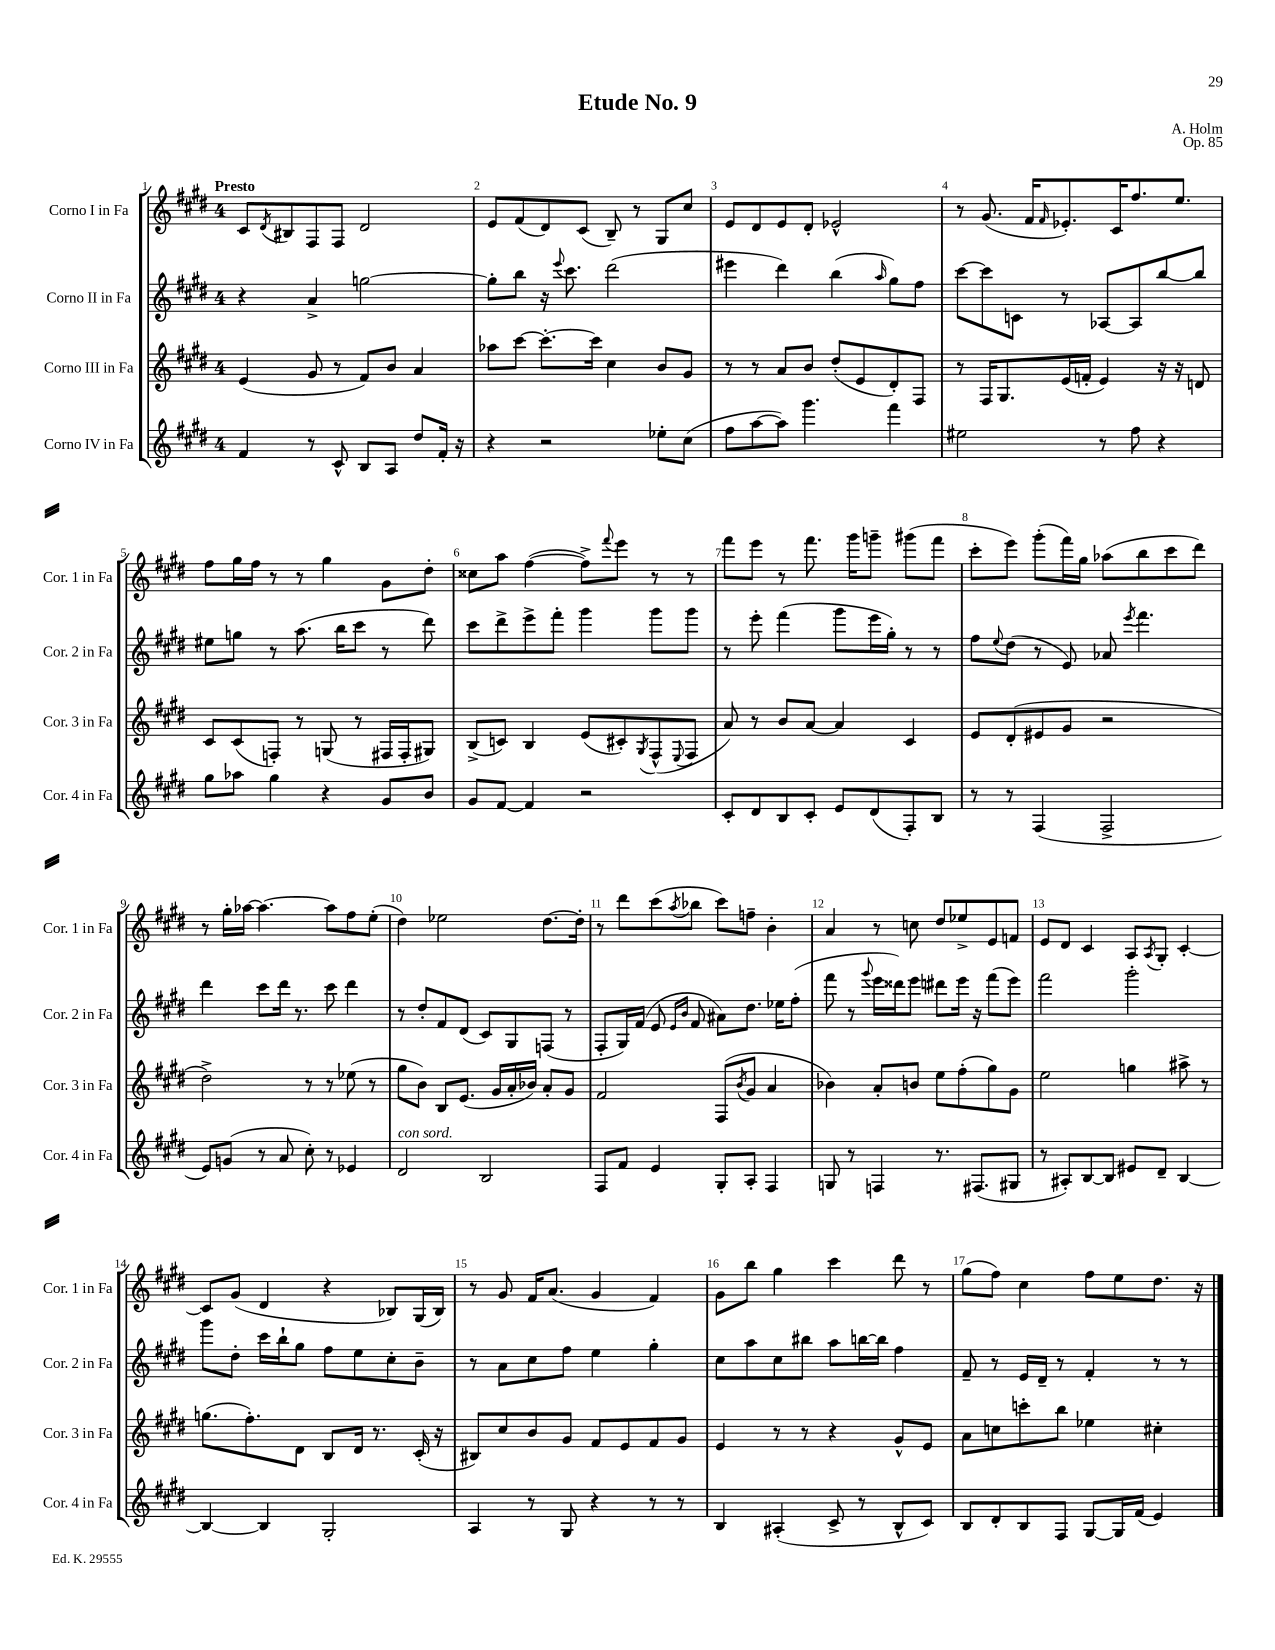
\header { title = "Etude No. 9" composer = "A. Holm" opus = "Op. 85" }
<<
\new StaffGroup <<
\new Staff = "s0" \with { instrumentName = "Corno I in Fa" shortInstrumentName = "Cor. 1 in Fa" } {
    \clef treble \key e \major \once \override Staff.TimeSignature.style = #'single-digit \time 4/4 \tempo "Presto"
    cis'8 \acciaccatura { dis'8 } bis8 fis8 fis8 dis'2 |
    e'8 fis'8( dis'8) cis'8( b8--) r8 gis8 cis''8 |
    e'8 dis'8 e'8 dis'8-. ees'2-^ |
    r8 gis'8.( fis'16 \grace { fis'16 } ees'8.-.) cis'16 fis''8. e''8. |
    fis''8 gis''16 fis''16 r8 r8 gis''4 gis'8 dis''8-. |
    cisis''8 a''8 fis''4~( fis''8->) \appoggiatura { fis'''8 } e'''8 r8 r8 |
    fis'''8 e'''8 r8 fis'''8. gis'''16 g'''8-- gis'''8( fis'''8 |
    cis'''8-. e'''8) gis'''8-.( fis'''16) gis''16 aes''8( b''8 cis'''8 dis'''8) |
    r8 gis''16-. aes''16~ aes''4.~ aes''8 fis''8 e''8-.( |
    dis''4) ees''2 dis''8.~ dis''16-. |
    r8 dis'''8 cis'''8( \acciaccatura { a''8 } bes''8 cis'''8) f''8-- b'4-. |
    a'4 r8 c''8 dis''8 ees''8-> e'8 f'8 |
    e'8 dis'8 cis'4 a8 \acciaccatura { a8 } gis8-. cis'4~-. |
    cis'8 gis'8( dis'4 r4 bes8) gis16( bes16) |
    r8 gis'8 fis'16 a'8.( gis'4 fis'4) |
    gis'8 b''8 gis''4 cis'''4 dis'''8 r8 |
    gis''8( fis''8) cis''4 fis''8 e''8 dis''8. r16 \bar "|." |
}
\new Staff = "s1" \with { instrumentName = "Corno II in Fa" shortInstrumentName = "Cor. 2 in Fa" } {
    \clef treble \key e \major \once \override Staff.TimeSignature.style = #'single-digit \time 4/4
    r4 a'4-> g''2~ |
    g''8-. b''8 r16 \appoggiatura { e'''8 } cis'''8. dis'''2( |
    eis'''4 dis'''4) b''4( \grace { a''16 } gis''8) fis''8 |
    cis'''8~ cis'''8 c'8 r8 aes8~ aes8 b''8~ b''8 |
    eis''8 g''8 r8 a''8.( b''16 cis'''8 r8 dis'''8) |
    cis'''8 dis'''8-> e'''8-> fis'''8-. gis'''4 gis'''8 gis'''8 |
    r8 e'''8-. fis'''4( gis'''8 e'''16 gis''16-.) r8 r8 |
    fis''8 \appoggiatura { e''8 } dis''8( r8 e'8) aes'8 \acciaccatura { e'''8 } fis'''4. |
    dis'''4 cis'''8 dis'''16 r8. cis'''8 dis'''4 |
    r8 dis''8-. fis'8 dis'8( cis'8) gis8 f8( r8 |
    fis8-. gis16) fis'16( e'8 \grace { e'16 b'16 } fis'8 ais'8) dis''8. ees''16 fis''8-.( |
    fis'''8 r8 \appoggiatura { gis'''8 } e'''16 disis'''16) e'''8 dis'''8 e'''16 r16 fis'''8( e'''8) |
    fis'''2 gis'''2-. |
    gis'''8 dis''8-. cis'''16 b''16-! gis''8 fis''8 e''8 cis''8-. b'8-- |
    r8 a'8 cis''8 fis''8 e''4 gis''4-. |
    cis''8 a''8 cis''8 bis''8 a''8 b''16~ b''16 fis''4 |
    fis'8-- r8 e'16 dis'16-- r8 fis'4-. r8 r8 \bar "|." |
}
\new Staff = "s2" \with { instrumentName = "Corno III in Fa" shortInstrumentName = "Cor. 3 in Fa" } {
    \clef treble \key e \major \once \override Staff.TimeSignature.style = #'single-digit \time 4/4
    e'4( gis'8 r8 fis'8) b'8 a'4 |
    aes''8 cis'''8~ cis'''8.~-. cis'''16 cis''4 b'8 gis'8 |
    r8 r8 a'8 b'8 dis''8-.( e'8 dis'8-.) fis8 |
    r8 fis16 gis8. e'16( f'16-. e'4) r16 r16 d'8 |
    cis'8 cis'8( f8-.) r8 g8( r8 fis16 fis16-. gis8) |
    b8->( c'8) b4 e'8( cis'8-.) \acciaccatura { gis8 } fis8-^( \appoggiatura { e8 } fis8 |
    a'8) r8 b'8 a'8~ a'4 cis'4 |
    e'8 dis'8-.( eis'8 gis'8 r2 |
    dis''2->) r8 r8 ees''8( r8 |
    gis''8 b'8) b8 e'8.( gis'16 a'16-. bes'16) a'8-. gis'8 |
    fis'2 fis8( \acciaccatura { b'8 } gis'8 a'4 |
    bes'4) a'8-. b'8 e''8 fis''8-.( gis''8) gis'8 |
    e''2 g''4 ais''8-> r8 |
    g''8.( fis''8.-.) dis'8 b8 dis'16 r8. cis'16-.( r16 |
    bis8) cis''8 b'8 gis'8 fis'8 e'8 fis'8 gis'8 |
    e'4 r8 r8 r4 gis'8-^ e'8 |
    a'8 c''8 c'''8-. b''8 ees''4 cis''4-. \bar "|." |
}
\new Staff = "s3" \with { instrumentName = "Corno IV in Fa" shortInstrumentName = "Cor. 4 in Fa" } {
    \clef treble \key e \major \once \override Staff.TimeSignature.style = #'single-digit \time 4/4
    fis'4 r8 cis'8-^ b8 a8 dis''8 fis'16-. r16 |
    r4 r2 ees''8-. cis''8( |
    fis''8 a''8~ a''8) gis'''4. fis'''4 |
    eis''2 r8 fis''8 r4 |
    gis''8 aes''8 gis''4 r4 gis'8 b'8 |
    gis'8 fis'8~ fis'4 r2 |
    cis'8-. dis'8 b8 cis'8-. e'8 dis'8( fis8-.) b8 |
    r8 r8 fis4( fis2-> |
    e'8) g'8( r8 a'8 cis''8-.) r8 ees'4 |
    dis'2^\markup { \italic "con sord." } b2 |
    fis8 fis'8 e'4 gis8-. a8-. fis4 |
    g8 r8 f4 r8. fis8.( gis8 |
    r8 ais8-.) b8~ b8 eis'8 dis'8-- b4~ |
    b4~ b4 gis2-. |
    a4 r8 gis8 r4 r8 r8 |
    b4 ais4-.( cis'8-> r8 b8-^ cis'8) |
    b8 dis'8-. b8 fis8 gis8~ gis16 fis'16( e'4) \bar "|." |
}
>>
>>
\layout { \context { \Score \override BarNumber.break-visibility = ##(#f #t #t) barNumberVisibility = #all-bar-numbers-visible } }
